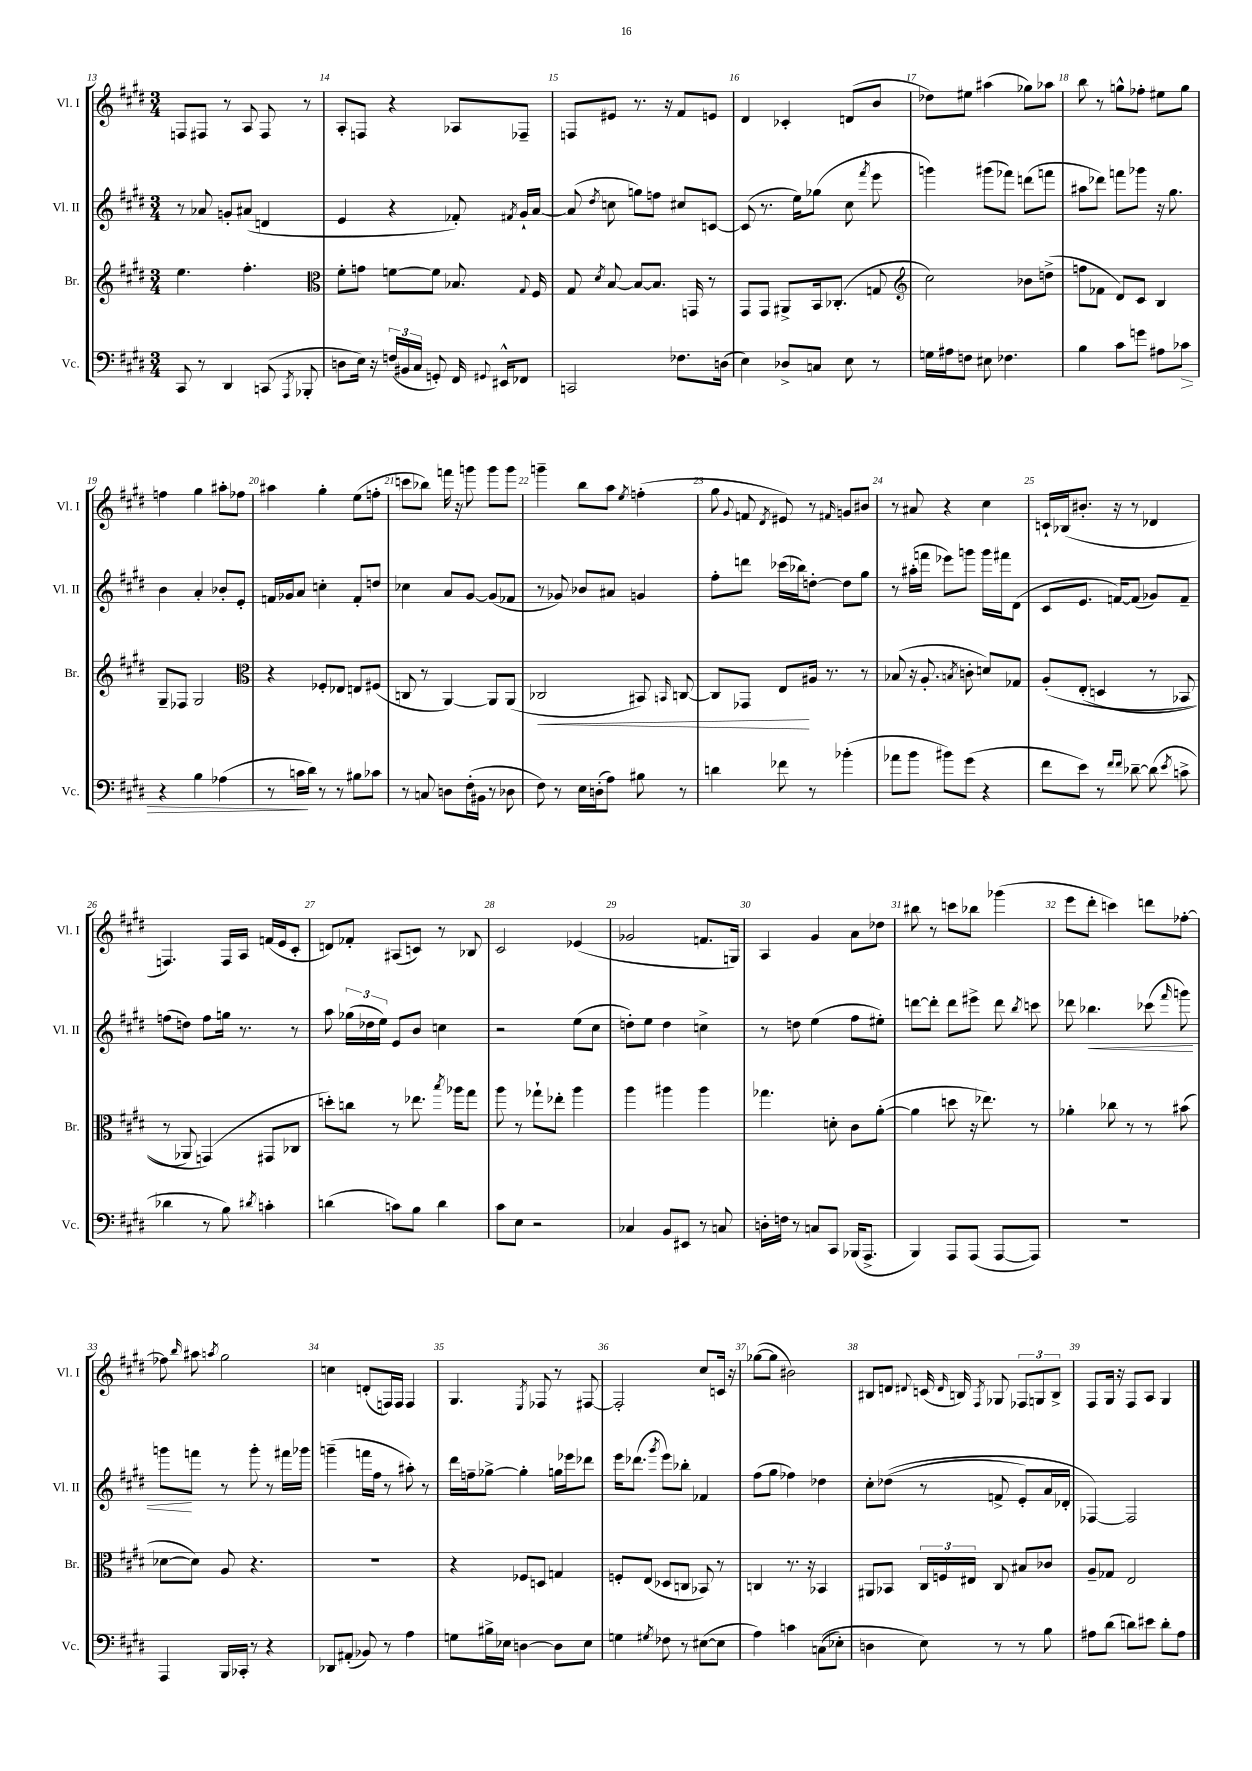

**kern	**dynam	**kern	**dynam	**kern	**dynam	**kern
*part4	*part4	*part3	*part3	*part2	*part2	*part1
*staff4	*staff4	*staff3	*staff3	*staff2	*staff2	*staff1
*I"Vc.	*	*I"Br.	*	*I"Vl. II	*	*I"Vl. I
*I'Vc.	*	*I'Br.	*	*I'Vl. II	*	*I'Vl. I
*clefF4	*	*clefG2	*	*clefG2	*	*clefG2
*k[f#c#g#d#]	*	*k[f#c#g#d#]	*	*k[f#c#g#d#]	*	*k[f#c#g#d#]
*M3/4	*	*M3/4	*	*M3/4	*	*M3/4
=13	=13	=13	=13	=13	=13	=13
8CC#/	.	4.ee\	.	8r	.	8Fn/L
8r	.	.	.	8a-X/	.	8F#X/J
4DD#/	.	.	.	8gn'/L	.	8r
.	.	4.ff#'\	.	(8a#X/J	.	8A/
(8CCn/	.	.	.	4dn/	.	8F#/
8qAAA/	.	.	.	.	.	.
8BBB-X'/	.	.	.	.	.	8r
=14	=14	=14	=14	=14	=14	=14
*	*	*clefC3	*	*	*	*
8Dn\L	.	8f#'\L	.	4e/	.	8A'/L
16E\Jk)	.	8gn\J	.	.	.	8Fn/J
16r	.	.	.	.	.	.
(24Fn/LL	.	[8fn\L	.	4r	.	4r
24BB#X/	.	.	.	.	.	.
24C#/JJ	.	.	.	.	.	.
8GGn'/)	.	8f\J]	.	.	.	.
16FF#/	.	8.B-X/	.	8f-X'/)	.	8A-X/L
8qqGG#X/	.	.	.	.	.	.
16EE#X^^/KL	.	.	.	.	.	.
.	.	.	.	8qf#X/	.	.
8FF-X/J	.	.	.	16g#`/LL	.	8F-X~/J
.	.	8qqG#/	.	.	.	.
.	.	16F#/	.	[16a/JJ	.	.
=15	=15	=15	=15	=15	=15	=15
2CCn/	.	8G#/	.	(8a/]	.	8Fn/L
.	.	8qd#/	.	8qdd#/	.	.
.	.	[8B/	.	8ccn\	.	8e#X/J
.	.	8B/L_	.	8ggn\L)	.	8.r
.	.	8.B/J]	.	8ffn\J	.	.
.	.	.	.	.	.	16r
8.F-X\L	.	.	.	8cc#X/L	.	8f#/L
.	.	16GGn/	.	.	.	.
.	.	8r	.	[8cn/J	.	8en/J
(16Dn\Jk	.	.	.	.	.	.
=16	=16	=16	=16	=16	=16	=16
4E\)	.	8GG#/L	.	(8c/]	.	4d#/
.	.	8GG#/J	.	8.r	.	.
8D-X^/L	.	8AA#X^/L	.	.	.	4c-X'/
.	.	.	.	16ee\KL)	.	.
8Cn/J	.	16BB/k	.	(8gg-X\J	.	.
.	.	(8.C-X'/J	.	.	.	.
8E\	.	.	.	8cc#\	.	(8dn/L
.	.	.	.	8qfff#/	.	.
8r	.	8Gn/	.	8eee\	.	8b/J
=17	=17	=17	=17	=17	=17	=17
*	*	*clefG2	*	*	*	*
16Gn\LL	.	2cc#\)	.	4gggn\)	.	8dd-X\L)
16A#X\J	.	.	.	.	.	.
8Fn\J	.	.	.	.	.	8ee#X\J
8E#X\	.	.	.	(8ggg#X\L	.	(4aa#X\
4.F-X\	.	.	.	8fff-X\J)	.	.
.	.	8b-X\L	.	(8dddn\L	.	8gg-X\L)
.	.	(8ddn^\J	.	8fffn\J	.	8aa-X\J
=18	=18	=18	=18	=18	=18	=18
4B\	.	8ffn\L	.	8aa#X\L	.	8bb\
.	.	8f-X\J	.	8ddd-X\J)	.	8r
8c#\L	.	8d#/L)	.	8fffn\L	.	8ggn^^\L
8gn\J	.	8c#/J	.	8ggg-X\J	.	8ff-X'\J
8A#X\L	.	4B/	.	16r	.	8ee#X\L
.	.	.	.	8.gg#\	.	.
!	!LO:HP:b	!	!	!	!	!
8c-X\J	>	.	.	.	.	8gg\J
!!LO:LB:g=z
=19	=19	=19	=19	=19	=19	=19
4r	.	8G#~/L	.	4b\	.	4ffn\
.	.	8F-X/J	.	.	.	.
4B\	.	2G#/	.	4a'/	.	4gg#\
(4A-X\	.	.	.	8b-X'/L	.	8aa#X'\L
.	.	.	.	8e'/J	.	8ff-X\J
=20	=20	=20	=20	=20	=20	=20
*	*	*clefC3	*	*	*	*
8r	.	4r	.	16fn/LL	.	4aa#X\
.	.	.	.	16g-X/J	.	.
16cn\LL	.	.	.	8a/J	.	.
16d#\JJ)	]	.	.	.	.	.
8r	.	8F-X'/L	.	4ccn'\	.	4gg#'\
8r	.	8E-X/J	.	.	.	.
8B#X\L	.	8En/L	.	8f'/L	.	(8ee\L
8c-X\J	.	(8F#X/J	.	8ddn/J	.	8ffn'\J
=21	=21	=21	=21	=21	=21	=21
8r	.	8Cn/	.	4cc-X\	.	8cccn\L
8Cn/	.	8r	.	.	.	8bb-X\J)
8Dn\L	.	[4AA/)	.	8a/L	.	16fffn\
.	.	.	.	.	.	16r
(16F#'\L	.	.	.	[8g#/J	.	8gggn\
16BB#X\JJ	.	.	.	.	.	.
8r	.	8AA/L]	.	(8g#/L]	.	8ggg\L
8D-X\	.	(8AA/J	.	8f-X/J	.	8ggg\J
=22	=22	=22	=22	=22	=22	=22
!	!	!	!LO:HP:b	!	!	!
8F#\)	.	2C-X/	<	8r	.	4gggn~\
8r	.	.	.	8g-X/)	.	.
16E\LL	.	.	.	8b-X/L	.	8bb\L
(16Dn'\J	.	.	.	.	.	.
8A\J)	.	.	.	8a#X/J	.	8aa\J
.	.	.	.	.	.	8qee/
8B#X\	.	8BB#X/)	.	4gn/	.	(4ffn'\
.	.	16qqBBn/	.	.	.	.
8r	.	[8Cn/	.	.	.	.
=23	=23	=23	=23	=23	=23	=23
4dn\	.	8C/L]	.	8ff#'\L	.	8gg#\
.	.	.	.	.	.	8qqg#/
.	.	8GG-X/J	.	8dddn\J	.	8fn/
.	.	.	.	.	.	8qd#/
8f-X\	.	8E/L	.	(16ccc-X\LL	.	8e#X/)
.	.	.	.	16bb-X\J)	.	.
8r	.	16A#X/Jk	[	[8ddn'\J	.	8r
.	.	8.r	.	.	.	.
.	.	.	.	.	.	16qqf#X/
(4b-X'\	.	.	.	8dd\L]	.	8gn/L
.	.	8r	.	8gg#\J	.	8b#X/J
=24	=24	=24	=24	=24	=24	=24
8a-X\L	.	(8B-X/	.	8r	.	8r
8b\J	.	16r	.	(16aa#X'\LL	.	8a#X/
.	.	8.A'/	.	16fffn\JJ	.	.
8b#X\L)	.	.	.	8eee-X\L)	.	4r
.	.	8qBn/	.	.	.	.
(8g#\J	.	8cn'\	.	8gggn\J	.	.
4r	.	8dn/L)	.	16ggg\LL	.	4cc#\
.	.	.	.	16fff#X\J	.	.
.	.	8G-X/J	.	(8d#\J	.	.
=25	=25	=25	=25	=25	=25	=25
8f#\L	.	(8A'/L	.	8c#/L	.	16cn`/LL
.	.	.	.	.	.	(16B-X/J
8e\J)	.	(8E'/J	.	8.e/J	.	8.b#X'/J
8r	.	4Dn/	.	.	.	.
.	.	.	.	[16fn/KL)	.	16r
16qqf#/LL	.	.	.	.	.	.
16qqf#/JJ	.	.	.	.	.	.
[8d-X~\	.	.	.	(8f/J]	.	8r
(8d-\]	.	8r	.	8g-X/L)	.	4d-X/
8qe/	.	.	.	.	.	.
8cn^\	.	8BB-X/	.	8f~/J	.	.
!!LO:LB:g=z
=26	=26	=26	=26	=26	=26	=26
4d-X\	.	8r	.	(8ffn\L	.	4.Fn/)
.	.	8AA-X/)	.	8ddn\J)	.	.
8r	.	(4GGn/)	.	8ff\L	.	.
8B\)	.	.	.	16ggn\Jk	.	16F/LL
.	.	.	.	8.r	.	16A/JJ
8qd#X/	.	.	.	.	.	.
4cn'\	.	8GG#X/L	.	.	.	(16fn/LL
.	.	.	.	.	.	16e/J
.	.	8C-X/J	.	8r	.	8c#'/J
=27	=27	=27	=27	=27	=27	=27
(4dn\	.	8ddn'\L)	.	8aa\	.	8dn/L)
.	.	8ccn\J	.	(24gg-X\LL	.	8f-X'/J
.	.	.	.	24dd-X\	.	.
.	.	.	.	24ee\JJ)	.	.
8cn\L)	.	8r	.	8e/L	.	(8A#X/L
8B\J	.	8.ee-X\	.	8b/J	.	8cn/J)
4d\	.	.	.	4ccn\	.	8r
.	.	8qbb/	.	.	.	.
.	.	16aa-X\KL	.	.	.	.
.	.	8gg#\J	.	.	.	8B-X/
=28	=28	=28	=28	=28	=28	=28
8c#\L	.	8aa\	.	2r	.	2c#/
8E\J	.	8r	.	.	.	.
2r	.	8gg-X`\L	.	.	.	.
.	.	8ee-X'\J	.	.	.	.
.	.	4aa\	.	(8ee\L	.	(4e-X/
.	.	.	.	8cc#\J	.	.
=29	=29	=29	=29	=29	=29	=29
4C-X/	.	4aa\	.	8ddn'\L)	.	2g-X/
.	.	.	.	8ee\J	.	.
8BB/L	.	4aa#X\	.	4dd\	.	.
8EE#X/J	.	.	.	.	.	.
8r	.	4aa#\	.	4ccn^\	.	8.fn/L
8Cn/	.	.	.	.	.	.
.	.	.	.	.	.	16Gn/Jk)
=30	=30	=30	=30	=30	=30	=30
16Dn'\LL	.	4.gg-X\	.	8r	.	4A/
16Fn\JJ	.	.	.	.	.	.
8r	.	.	.	8ddn\	.	.
8Cn/L	.	.	.	(4ee\	.	4g#/
8CC#/J	.	8dn'\	.	.	.	.
(16BBB-X/KL	.	8c#\L	.	8ff#\L	.	8a\L
8.AAA^/J	.	.	.	.	.	.
.	.	([8a'\J	.	8ee#X'\J)	.	8dd-X\J
=31	=31	=31	=31	=31	=31	=31
4BBB/)	.	4a\]	.	[8dddn\L	.	8bb#X\
.	.	.	.	8ddd'\J]	.	8r
8AAA/L	.	8ddn\	.	8ddd\L	.	8cccn\L
(8AAA/J	.	16r	.	8eee#X^\J	.	8bb-X\J
.	.	8.ee-X\)	.	.	.	.
[8AAA/L	.	.	.	8ddd\	.	(4ggg-X\
.	.	.	.	8qbb/	.	.
8AAA/J])	.	8r	.	8cccn\	.	.
=32	=32	=32	=32	=32	=32	=32
2.r	.	4a-X'\	.	8ddd-X\	.	8eee\L
!	!	!	!	!	!LO:HP:b	!
.	.	.	.	4.bb-X\	<	8ddd#'\J
.	.	8cc-X\	.	.	.	4cccn\)
.	.	8r	.	.	.	.
.	.	8r	.	(8ccc-X\	.	8dddn\L
.	.	.	.	16qqfff#/	.	.
.	.	(8b#X\	.	8gggn\)	.	[8ff-X'\J
!!LO:LB:g=z
=33	=33	=33	=33	=33	=33	=33
4AAA/	.	[8d-X\L	.	8gggn\L	.	8ff-X\]
.	.	.	.	.	.	16qqbb/
.	.	8d-\J])	.	8fffn\J	[	8aa#X\
.	.	.	.	.	.	8qaan/
16BBB/LL	.	8A/	.	8r	.	2gg#\
16CC-X'/JJ	.	.	.	.	.	.
8r	.	4.r	.	8ggg'\	.	.
4r	.	.	.	8r	.	.
.	.	.	.	16fff#X\LL	.	.
.	.	.	.	16ggg-X\JJ	.	.
=34	=34	=34	=34	=34	=34	=34
8DD-X/L	.	2.r	.	(4gggn~\	.	4ccn\
(8AA#X'/J	.	.	.	.	.	.
8BB-X/)	.	.	.	16fffn\LL	.	(8dn'/L
.	.	.	.	16ff#\JJ	.	.
8r	.	.	.	8r	.	16Fn/L)
.	.	.	.	.	.	16F/JJ
4A\	.	.	.	8aa#X'\)	.	4F/
.	.	.	.	8r	.	.
=35	=35	=35	=35	=35	=35	=35
8Gn\L	.	4r	.	16ddd#\LL	.	4.G#/
.	.	.	.	16ffn~\J	.	.
16B#X^\L	.	.	.	[8gg-X^\J	.	.
16E-X\JJ	.	.	.	.	.	.
[4Dn\	.	8F-X/L	.	4gg-'\]	.	.
.	.	.	.	.	.	8qE/
.	.	8Dn/J	.	.	.	8F-X/
8D\L]	.	4Gn/	.	16ggn\LL	.	8r
.	.	.	.	16eee-X\J	.	.
8E-\J	.	.	.	8ddd-X\J	.	[8F#X/
=36	=36	=36	=36	=36	=36	=36
4Gn\	.	8Fn'/L	.	16eee\KL	.	2F#'/]
.	.	.	.	(8.ddd-X\J	.	.
.	.	(8E/J	.	.	.	.
8qG#X/	.	.	.	8qggg#/	.	.
8F-X\	.	8D-X/L	.	8eee\L)	.	.
8r	.	8Cn/J	.	8bb-X'\J	.	.
([8E#X\L	.	8BB-X/)	.	4f-X/	.	8cc#/L
8E#\J]	.	8r	.	.	.	16cn/Jk
.	.	.	.	.	.	16r
=37	=37	=37	=37	=37	=37	=37
4A\)	.	4Cn/	.	(8ff#\L	.	([8gg-X\L
.	.	.	.	8gg#\J	.	8gg-\J]
4cn\	.	8.r	.	4ff-X\)	.	2b#X\)
.	.	16r	.	.	.	.
((8Cn\L	.	4BB-X/	.	4dd-X\	.	.
8E-X'\J)	.	.	.	.	.	.
=38	=38	=38	=38	=38	=38	=38
4Dn\	.	8AA#X/L	.	8cc#'\L	.	8B#X/L
.	.	8BB-X/J	.	((8dd-X\J	.	8dn/J
.	.	.	.	.	.	8qqd#X/
8E\)	.	24C#/LL	.	8r	.	(16cn/
.	.	24Fn/	.	.	.	.
.	.	.	.	.	.	16qqd#/
.	.	.	.	.	.	16Bn/)
.	.	24E#X/JJ	.	.	.	.
.	.	.	.	.	.	8qF#/
8r	.	8C#/	.	8fn^/	.	8G-X/
8r	.	8B#X/L	.	8e'/L)	.	12F-X/L
.	.	.	.	.	.	12Gn/
8B\	.	8c-X/J	.	16a/L	.	.
.	.	.	.	.	.	12B^/J
.	.	.	.	16d-X'/JJ	.	.
=39	=39	=39	=39	=39	=39	=39
8A#X\L	.	8A~/L	.	[4F-X/)	.	8F#/L
(8d#\J	.	8G-X/J	.	.	.	16G#/Jk
.	.	.	.	.	.	16r
8dn\L)	.	2E/	.	2F-/]	.	8F#/L
8e#X\J	.	.	.	.	.	8A/J
8d'\L	.	.	.	.	.	4G#/
8A#\J	.	.	.	.	.	.
==	==	==	==	==	==	==
*-	*-	*-	*-	*-	*-	*-
